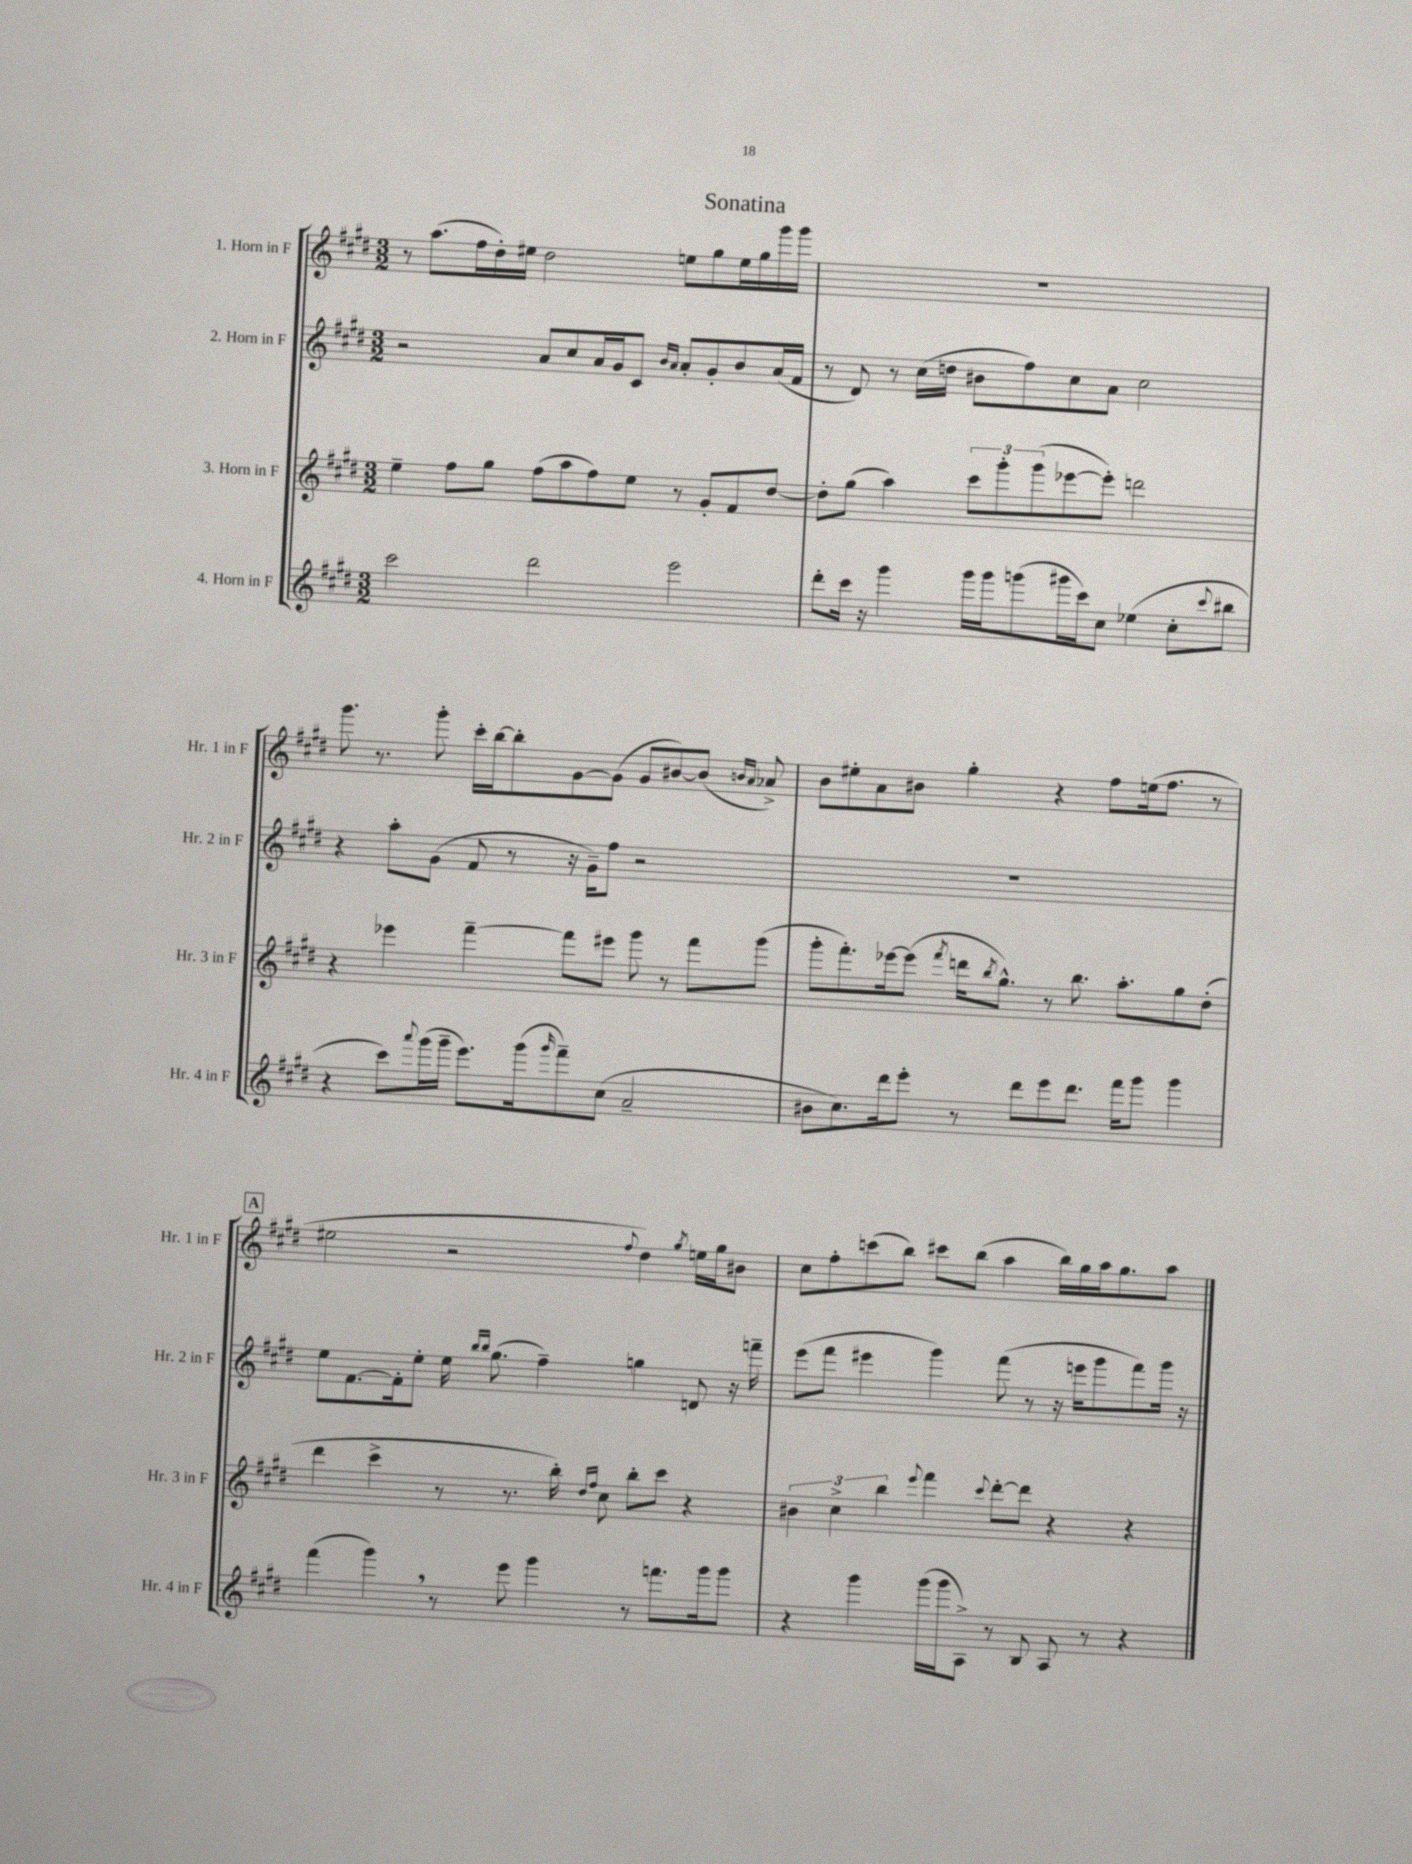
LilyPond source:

\header { title = "Sonatina" }
<<
\new StaffGroup <<
\new Staff = "s0" \with { instrumentName = "1. Horn in F" shortInstrumentName = "Hr. 1 in F" } {
    \clef treble \key e \major \numericTimeSignature \time 3/2
    r8 a''8.( fis''16 dis''16-.) eis''16 dis''2 e''8 gis''8 e''16 gis''16 gis'''16 gis'''16 |
    R1. |
    gis'''8. r8. gis'''8-. cis'''16-. b''16~ b''8-. gis'8~ gis'8( gis'8 bis'8~) bis'8( \grace { b'16 a'16 } aes'8->) |
    b'8 eis''8-. a'8 bis'8 gis''4-. r4 fis''8 e''16( fis''8. r8 |
    \mark \markup { \box "A" } eis''2 r2 \appoggiatura { fis''8 } dis''4) \acciaccatura { gis''8 } e''16 gis''16 bis'8 |
    cis''8 fis''8-. c'''8( b''8) cis'''8 b''8( a''4 b''16) gis''16 a''16 gis''8. a''8 \bar "|." |
}
\new Staff = "s1" \with { instrumentName = "2. Horn in F" shortInstrumentName = "Hr. 2 in F" } {
    \clef treble \key e \major \numericTimeSignature \time 3/2
    r2 a'8 cis''8 a'16 gis'16 cis'8 \grace { b'16 a'16 } a'8-. gis'8-. b'8 a'16( fis'16 |
    r8 dis'8) r8 cis''16( d''16 bis'8 fis''8) cis''8 a'8 cis''2 |
    r4 a''8-. gis'8( fis'8 r8 r16 gis'16--) fis''8 r2 |
    R1. |
    \mark \markup { \box "A" } e''8 fis'8.~ fis'16-. e''8-. e''16 \grace { b''16 b''16 } gis''8.( fis''4--) g''4 d'8 r16 f'''16-- |
    e'''8( fis'''8 eis'''4 gis'''4) fis'''8( r8 r16 e'''16 gis'''8 fis'''8) gis'''16 r16 \bar "|." |
}
\new Staff = "s2" \with { instrumentName = "3. Horn in F" shortInstrumentName = "Hr. 3 in F" } {
    \clef treble \key e \major \numericTimeSignature \time 3/2
    e''4-- fis''8 gis''8 fis''8( a''8 fis''8) e''8 r8 gis'8-. fis'8 dis''8~ |
    dis''8-. gis''8( a''4) \tuplet 3/2 { cis'''8 gis'''8-. gis'''8( } ees'''8~ ees'''8-.) d'''2 |
    r4 ees'''4 fis'''4~-- fis'''8 eis'''8 gis'''8 r8 fis'''8 gis'''8( |
    gis'''8-. fis'''8.-.) ees'''16~ ees'''8( \acciaccatura { fis'''8 } d'''16 \acciaccatura { b''8 } gis''8.-^) r8 b''8. a''8.-. gis''8 dis''8-.( |
    \mark \markup { \box "A" } dis'''4 cis'''4-> r8 r8. b''16-.) \grace { dis''16 fis''16 } cis''8 b''8-. cis'''8 r4 |
    \tuplet 3/2 { bis'4 cis''4-> b''4 } \appoggiatura { e'''8 } fis'''4 \appoggiatura { cis'''8 } dis'''8~-. dis'''8 r4 r4 \bar "|." |
}
\new Staff = "s3" \with { instrumentName = "4. Horn in F" shortInstrumentName = "Hr. 4 in F" } {
    \clef treble \key e \major \numericTimeSignature \time 3/2
    cis'''2 dis'''2 e'''2 |
    dis'''8-. cis'''16 r16 gis'''4 gis'''16 gis'''16 g'''8( gis'''16 cis'''16) cis''8 ees''4( cis''8-. \appoggiatura { cis'''8 } bis''8 |
    r4 cis'''8) \appoggiatura { a'''8 } gis'''16( gis'''16-- e'''8.) gis'''16( \grace { gis'''16 } fis'''8--) cis''8( a'2-- |
    bis'8 cis''8.) dis'''16 e'''8-. r8 dis'''8 e'''8 dis'''8. fis'''16 gis'''8 gis'''4 |
    \mark \markup { \box "A" } fis'''4( gis'''4) \breathe r8 e'''8 gis'''4 r8 f'''8. gis'''16 gis'''8 |
    r4 gis'''4 gis'''16( gis'''16 a8->) r8 b8 a8 r8 r4 \bar "|." |
}
>>
>>
\layout { \context { \Score \remove "Bar_number_engraver" } }
